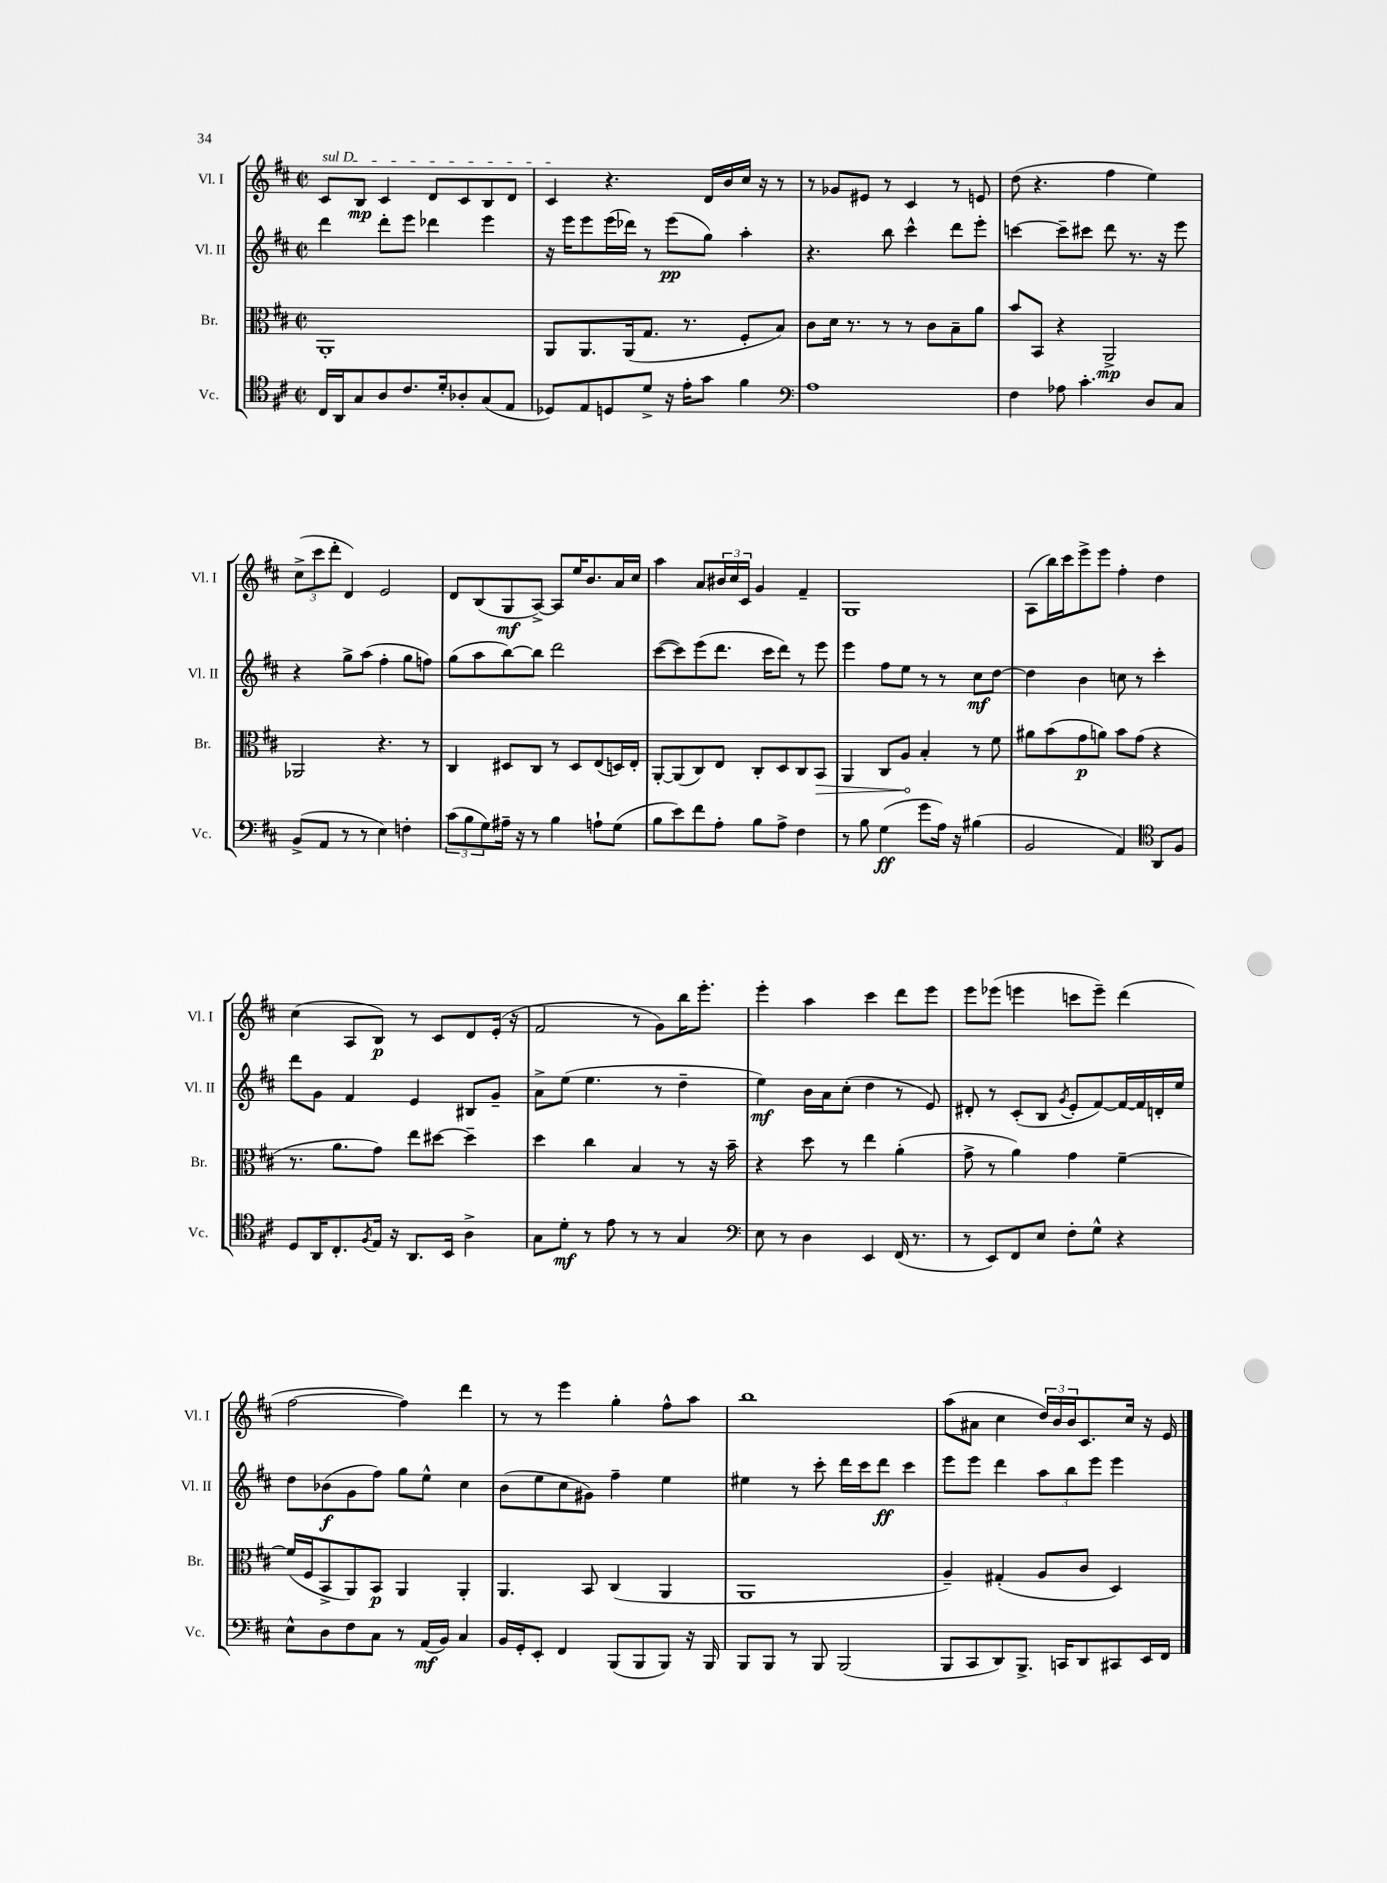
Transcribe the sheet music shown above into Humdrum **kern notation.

**kern	**kern	**kern	**kern
*staff4	*staff3	*staff2	*staff1
*clefC4	*clefC3	*clefG2	*clefG2
*k[f#c#]	*k[f#c#]	*k[f#c#]	*k[f#c#]
*M2/2	*M2/2	*M2/2	*M2/2
*met(c|)	*met(c|)	*met(c|)	*met(c|)
16C#/LL	1AA'	4ddd\	8c#/L
16AA/J	.	.	.
8G/	.	.	8B/J
8A/	.	8ddd'\L	4c#/
8.c#/	.	8eee\J	.
.	.	4ddd-\	8d/L
16d'/k	.	.	.
8A-'/	.	.	8c#/
(8G/	.	4eee\	8B/
8E/J	.	.	8d/J
=	=	=	=
8D-/L)	8AA/L	16r	4c#/
.	.	16eee\LK	.
8E/	8.AA/	8eee\	.
8D/	.	(16eee\L	4.r
.	(16AA/k	16ddd-\JJ)	.
8d^/J	8.G/J	8r	.
16r	.	(8eee\L	.
16e'\LK	8.r	.	.
8g\J	.	8gg\J)	16d/LL
.	.	.	16b/
4f#\	8F#'/L	4aa'\	16cc#/JJ
.	.	.	16r
.	8B/J)	.	8r
=	=	=	=
*clefF4	*	*	*
1A	8c#\L	4.r	8r
.	16d\Jk	.	8g-/L
.	8.r	.	.
.	.	.	8e#/J
.	8r	8bb\	8r
.	8r	4ccc#^^\	4c#/
.	8c#\L	.	.
.	8B~\	8ddd\L	8r
.	8a\J	8eee'\J	8e/
=	=	=	=
4F#\	8b/L	[4ccc\	(8dd\
.	8BB/J	.	4.r
8A-\	4r	8ccc~\]L	.
4.c#'\	.	8ccc#\J	.
.	2AA^/	8ddd\	4ff#\
.	.	8.r	.
8D/L	.	.	4ee\)
.	.	16r	.
8C#/J	.	8eee\	.
=	=	=	=
(8BB^/L	2AA-/	4r	(12cc#^\L
.	.	.	12ccc#\
8AA/J	.	.	.
.	.	.	12ddd'\J
8r	.	8gg^\L	4d/)
8r	.	(8aa\J	.
4E\)	4.r	4ff#'\	2e/
4F'\	.	8gg\L	.
.	8r	8ff\J)	.
=	=	=	=
(12c#\L	4C#/	(8gg\L	8d/L
12B\	.	.	.
.	.	8aa\	(8B/
12G\)	.	.	.
16A#~\Jk	8D#/L	[8bb\)	8G/
16r	.	.	.
8r	8C#/J	8bb\]J	[8A^/J)
4B\	8r	2ddd\	8A/]L
.	8D#/L	.	16ee/K
.	.	.	8.b/
8A`\L	(8E/	.	.
(8G\J	16D/L)	.	16a/L
.	16E'/JJ	.	16cc#/JJ
=	=	=	=
8B\L	[8AA'/L	([8ccc#\L	4aa\
8e\)	(8AA/]	8ccc#\])	.
8f#\	8C#/)	(8eee\	8a/L
8A'\J	8E/J	8.ddd\J	24b#/L
.	.	.	24cc#/
.	.	.	24c#/JJ
8B\L	8C#'/L	.	4g/
.	.	16ccc#\LK	.
8A^\J	8D/	8ddd\J)	.
4F#\	8C#/	8r	4f#~/
.	8BB/J	8eee\	.
=	=	=	=
8r	4AA/	4eee\	1G
8B\	.	.	.
(4G\	8C#/L	8ff#\L	.
.	8A/J	8ee\J	.
8g\L	4B'/	8r	.
16A\Jk)	.	8r	.
16r	.	.	.
(4B#\	8r	8cc#\L	.
.	8f#\	[8dd\J	.
=	=	=	=
2BB/	8a#\L	4dd\]	(8A\L
.	(8b\	.	16bb\L)
.	.	.	16ccc#\J
.	8g\	4b\	8eee^\
.	8a\J)	.	8eee\J
4AA/)	8b\L	8cc\	4ff#'\
.	(8g\J	8r	.
*clefC4	*	*	*
8AA/L	4r	4ccc#'\	4dd\
8F#/J	.	.	.
=	=	=	=
8D/L	8.r	8ddd\L	(4cc#\
16AA/K	.	8g\J	.
8.C#'/	8.a\L	.	.
.	.	4f#/	8A/L
8qF#/	.	.	.
16E/Jk	8g\J)	.	8B/J)
16r	.	.	.
8.AA/L	8ee\L	4e/	8r
.	[8dd#\J	.	8c#/L
16BB/Jk	.	.	.
4A^\	4dd#~\]	8B#/L	8d/
.	.	8g~/J	(16e'/Jk
.	.	.	16r
=	=	=	=
8G\L	4dd\	8a^\L	2f#/
8d'\J	.	(8ee\J	.
8r	4cc#\	4.ee\	.
8e\	.	.	.
8r	4B/	.	8r
8r	.	8r	8g\L)
4G/	8r	4dd~\	16bb\K
.	.	.	8.eee'\J
.	16r	.	.
.	16b~\	.	.
=	=	=	=
*clefF4	*	*	*
8E\	4r	4ee\)	4eee'\
8r	.	.	.
4D\	8dd\	16b\LL	4aa\
.	.	16a\J	.
.	8r	(8cc#'\J	.
4EE/	4ee\	4dd\	4ccc#\
(16FF#/	(4a'\	8r	8ddd\L
8.r	.	.	.
.	.	8e/)	8eee\J
=	=	=	=
8r	8g^\	8d#'/	8eee\L
8EE/L)	8r	8r	(8eee-\J
8FF#/	4a\)	(8c#'/L	4eee\
8E/J	.	8B/J	.
.	.	8qg/	.
8F#'\L	4g\	8e'/L	8ccc\L
8G^^\J	.	[8f#/)	8eee~\J)
4r	[4f#~\	16f#/_L	(4ddd\
.	.	16f#/]	.
.	.	16d'/	.
.	.	16ee/JJ	.
=	=	=	=
8E^^\L	(16f#/]LL	8dd\L	[2ff#\
.	16F#/J	.	.
8D\	8BB^/	(8b-\	.
8F#\	8AA/)	8g\	.
8C#\J	8BB/J	8ff#\J)	.
8r	4AA/	8gg\L	4ff#\])
(16AA/LL	.	8ee^^\J	.
16BB/JJ)	.	.	.
4C#/	4AA'/	4cc#\	4ddd\
=	=	=	=
16BB/LL	4.AA/	(8b\L	8r
16GG'/J	.	.	.
8EE'/J	.	8ee\	8r
4FF#/	.	8cc#\	4eee\
.	8BB/	8g#\J)	.
(8BBB/L	(4C#/	4ff#~\	4gg'\
8BBB/	.	.	.
8BBB/J)	4AA/	4ee\	8ff#^^\L
16r	.	.	8aa\J
16BBB/	.	.	.
=	=	=	=
8BBB/L	1AA	4ee#\	1bb
8BBB/J	.	.	.
8r	.	8r	.
8BBB/	.	8ccc#'\	.
(2BBB/	.	16ddd\LL	.
.	.	16ccc#\J	.
.	.	8ddd\J	.
.	.	4ccc#\	.
=	=	=	=
8BBB/L	4A~/)	8eee\L	(8aa\L
8CC#/	.	8eee\J	8a#\J
8DD/)	(4G#'/	4ddd\	4cc#\
8.BBB^/J	.	.	.
.	8A/L	12aa\L	24dd/LL)
.	.	.	24b/
16CC/LK	.	.	.
.	.	12bb\	24b/J
8DD/	8c#/J	.	8.c#/
.	.	12eee\J	.
8CC#/	4D/)	4eee\	.
.	.	.	16cc#/Jk
16EE/L	.	.	16r
16FF#/JJ	.	.	16e/
==	==	==	==
*-	*-	*-	*-
